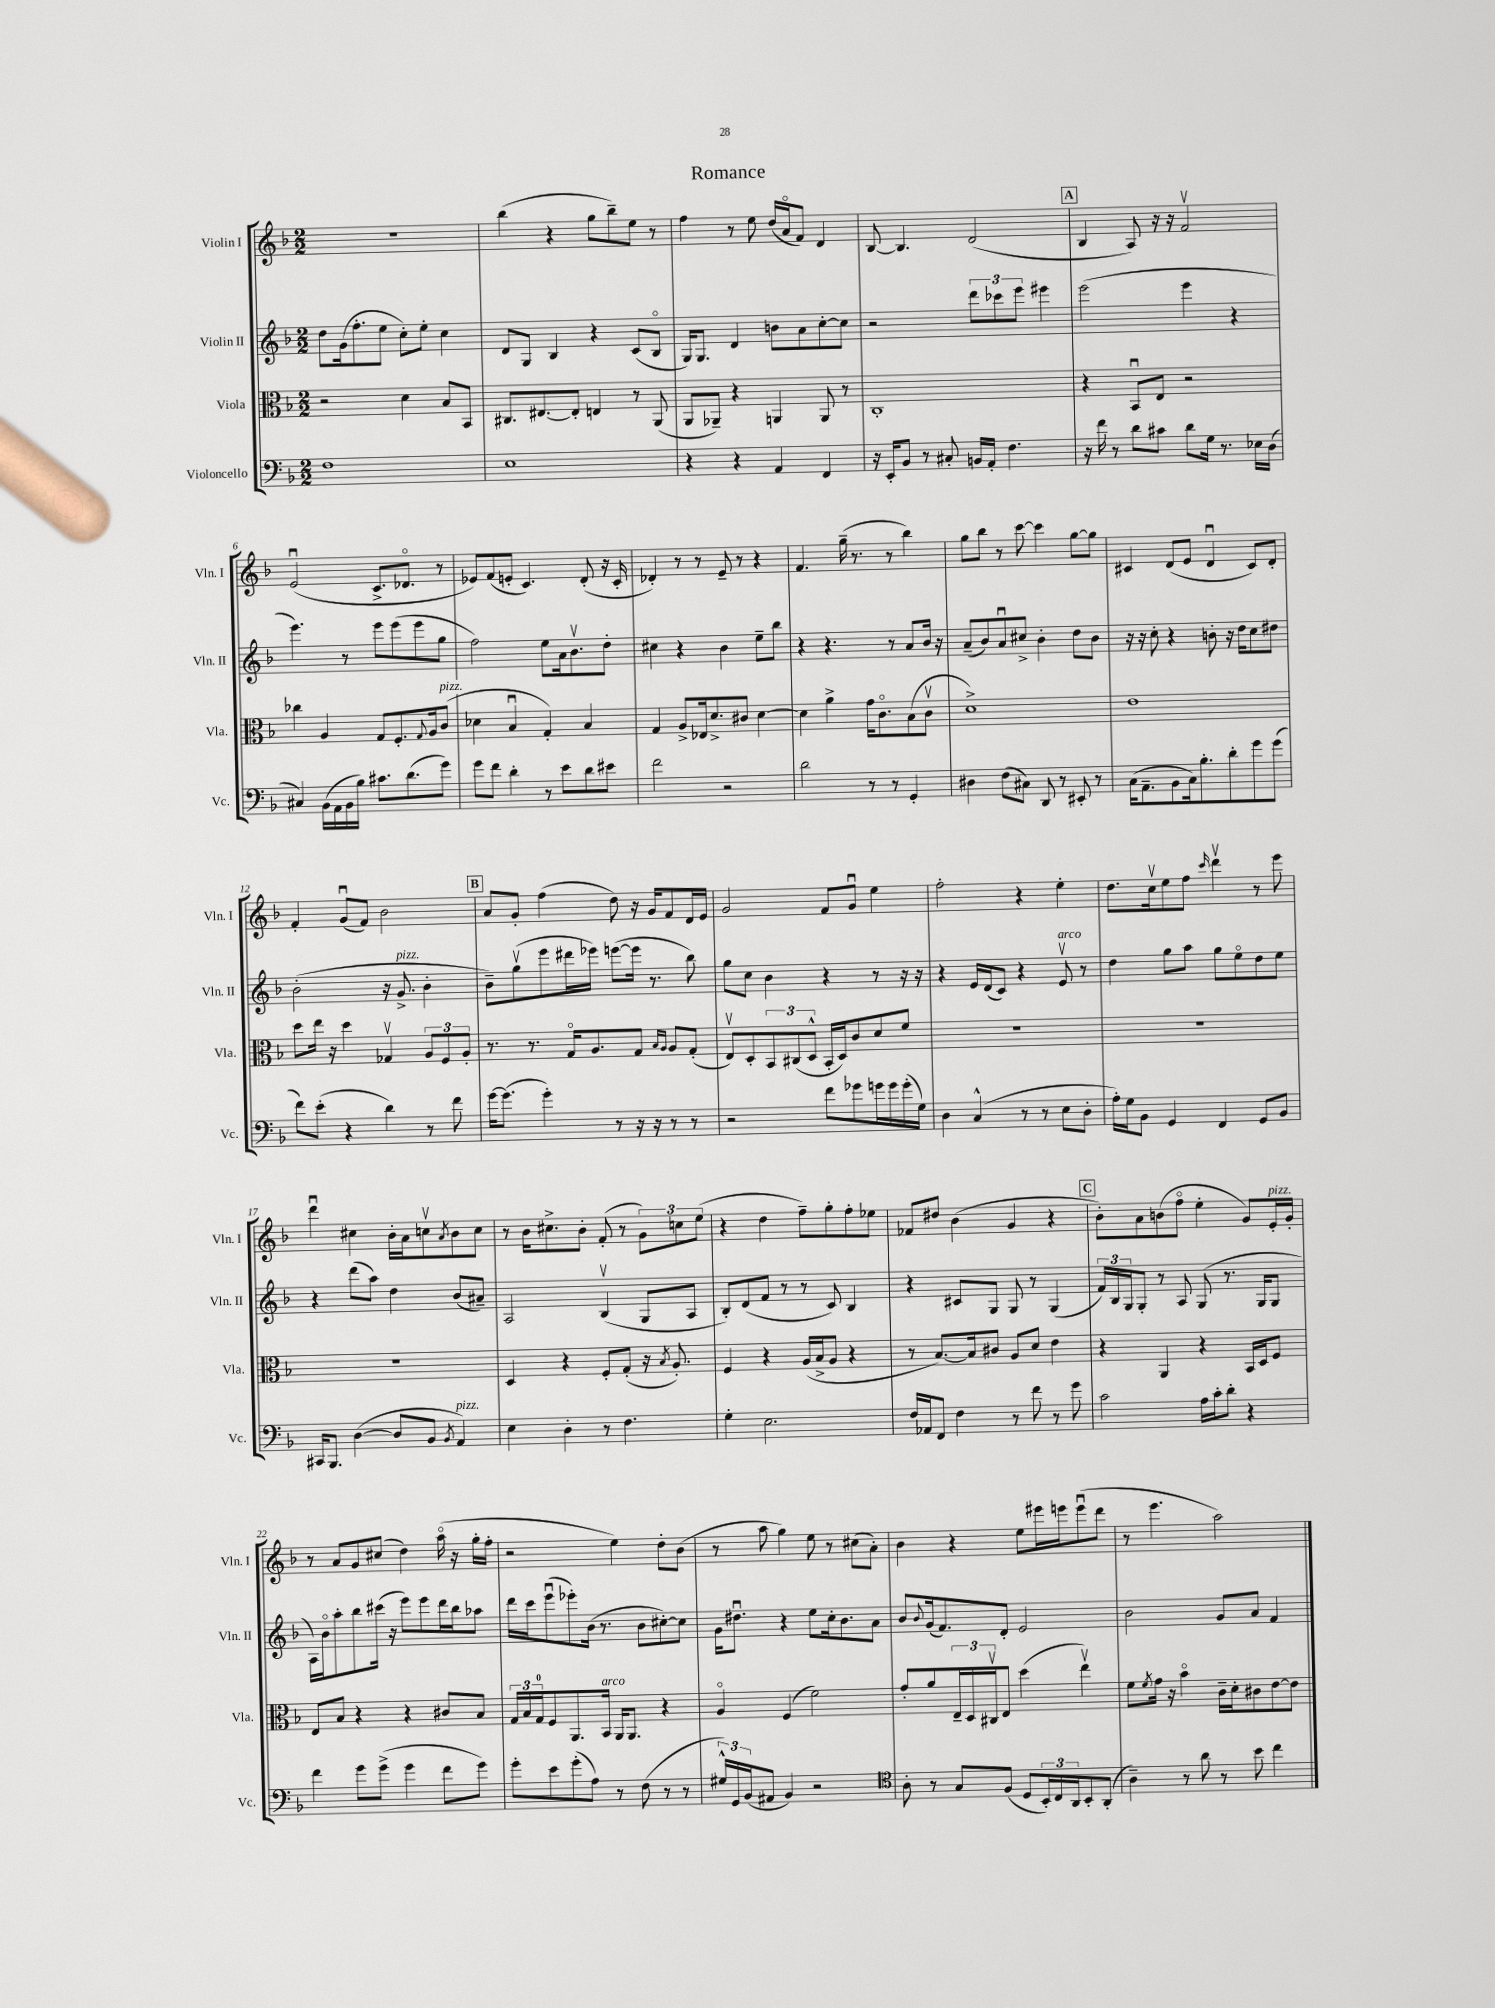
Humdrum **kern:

**kern	**kern	**kern	**kern
*part4	*part3	*part2	*part1
*staff4	*staff3	*staff2	*staff1
*I"Violoncello	*I"Viola	*I"Violin II	*I"Violin I
*I'Vc.	*I'Vla.	*I'Vln. II	*I'Vln. I
*clefF4	*clefC3	*clefG2	*clefG2
*k[b-]	*k[b-]	*k[b-]	*k[b-]
*M2/2	*M2/2	*M2/2	*M2/2
=1	=1	=1	=1
1F	2r	8dd\L	1r
.	.	(16g\k	.
.	.	8.ff'\	.
.	.	8ee\J	.
.	4d\	8cc'\L)	.
.	.	8ee'\J	.
.	8B-/L	4cc\	.
.	8BB-/J	.	.
=2	=2	=2	=2
1E	8.C#X/L	8d/L	(4bb-\
.	.	8G/J	.
.	[8.E#X/	.	.
.	.	4B-/	4r
.	8E#'/J]	.	.
.	4En/	4r	8gg\L
.	.	.	8bb-~\)
.	8r	(8c/L	8ee\J
.	(8AA/	8B-/J	8r
=3	=3	=3	=3
4r	8AA/L	16G/KL)	4ff\
.	.	8.G/J	.
.	8AA-X~/J)	.	.
4r	4r	4d/	8r
.	.	.	8ee\
4AA/	4AAn/	8bn\L	(16dd/LL
.	.	.	16a/J
.	.	8a\	8f/J)
4FF/	8AA/	[8cc'\	4d/
.	8r	8cc\J]	.
=4	=4	=4	=4
16r	1C'	2r	[8B-/
16EE'/KL	.	.	.
8BB-/J	.	.	4.B-/]
8r	.	.	.
8C#X'/	.	.	.
16BBn/LL	.	12ddd\L	(2d/
16AA'/JJ	.	.	.
.	.	12ccc-X\	.
4.F\	.	.	.
.	.	12eee\J	.
.	.	4eee#X\	.
!!LO:REH:place=s1:t=A
=5	=5	=5	=5
16r	4r	(2eee\	4B-/
16f\	.	.	.
8r	.	.	.
8d\L	8BB-u/L	.	8A/)
8c#X\J	8E/J	.	16r
.	.	.	16r
8d\L	2r	4eee\	2fv/
16G\Jk	.	.	.
8.r	.	.	.
.	.	4r	.
16E-X\LL	.	.	.
(16D\JJ	.	.	.
!!LO:LB:g=z
=6	=6	=6	=6
4C#X/)	4cc-X\	4.eee\)	(2eu/
(16BB-\LL	4A/	.	.
16AA\	.	.	.
16BB-\	.	8r	.
16B-\JJ)	.	.	.
8.c#X\L	8G/L	8eee\L	8.c^/L
.	8.F'/	(8eee\	.
(8.d\	.	.	8.d-X/J
.	.	8eee\	.
.	8qqG/	.	.
.	16A/k	.	.
!	!LO:TX:a:i:t=pizz.	!	!
8g\J)	(8c/J	8gg\J	8r
=7	=7	=7	=7
8g\L	4d-X\	2ff\)	8e-X/L)
8f\J	.	.	(8f/
4d'\	4B-u/	.	8en'/J
.	.	.	4.c/)
8r	4G'/)	8ee\L	.
8e\L	.	16a\k	.
.	.	8.b-v\	.
8d\	4B-/	.	(8d'/
8e#X\J	.	8dd'\J	16r
.	.	.	16c'/
=8	=8	=8	=8
2f\	4G/	4cc#X\	4d-X'/)
.	8A^/L	4r	8r
.	16E-X/k	.	8r
.	8.d^/	.	.
2r	.	4b-\	8e~/
.	8c#X/J	.	8r
.	[4d\	8ee~\L	4r
.	.	8bb-\J	.
=9	=9	=9	=9
2d\	4d\]	4r	4.f/
.	4a^\	4.r	.
.	.	.	(16gg~\
.	.	.	8.r
8r	16g\KL	.	.
.	8.c\	.	.
8r	.	8r	8r
4GG'/	(8B-\	8a/L	4bb-\)
.	8cv\J	16b-/Jk	.
.	.	16r	.
=10	=10	=10	=10
4D#X\	1d^)	(8a~/L	8gg\L
.	.	8b-/)	8bb-\J
(8F\L	.	8au/	8r
8C#X\J)	.	8cc#X^/J	[8ccc\
8DD/	.	4b-'\	4ccc\]
8r	.	.	.
8EE#X'/	.	8dd\L	[8gg\L
8r	.	8b-\J	8gg\J]
=11	=11	=11	=11
(16C\KL	1e	16r	4c#X/
8.AA~\	.	16r	.
.	.	8cc'\	.
8BB-\	.	4r	(8d/L
16C\k)	.	.	8e/J
8.B-'\	.	.	.
.	.	8bn'\	4du/
8d'\	.	16r	.
.	.	16dd\KL	.
8g\	.	8cc\	8c#/L)
(8g\J	.	8dd#X\J	8d'/J
!!LO:LB:g=z
=12	=12	=12	=12
8f\L)	8dd\L	(2b-'\	4f'/
(8e'\J	16ee\Jk	.	.
.	16r	.	.
4r	4dd\	.	(8gu/L
.	.	.	8f/J)
4d\)	4G-Xv/	16r	2b-\
!	!	!LO:TX:a:i:t=pizz.	!
.	.	8.g^/	.
8r	12A/L	4b-'\	.
.	12F/	.	.
8f\	.	.	.
.	12A'/J	.	.
!!LO:REH:place=s1:t=B
=13	=13	=13	=13
[16g\KL	8.r	8b-~\L)	8a/L
(8.g\J]	.	.	.
.	.	(8ggv\	8g'/J
.	8.r	.	.
4g'\)	.	8eee\	(4ff\
.	16G/KL	16ddd#X\L	.
.	8.A/	16eee-X\JJ)	.
8r	.	([8eeen\L	8dd\)
16r	8G/J	16eee\Jk]	16r
16r	.	8.r	16g/KL
.	16qqB-/LL	.	.
.	16qqA/JJ	.	.
8r	8A/L	.	8f/
8r	(8G'/J	8bb-\)	16d/L
.	.	.	16e/JJ
=14	=14	=14	=14
2r	8Ev/L)	8gg\L	2g/
.	8D'/	8cc\J	.
.	12BB-/	4b-\	.
.	(12C#X/	.	.
.	12D^^/J	.	.
8f\L	16BB-'/LL	4r	8f/L
.	16D/J)	.	.
8g-X\	8c/	.	8gu/J
16gn\L	8d/	8r	4ee\
16g\	.	.	.
(16g'\	8f/J	16r	.
16G\JJ)	.	16r	.
=15	=15	=15	=15
4D\	1r	4r	2ff'\
(4C^^/	.	16e/LL	.
.	.	(16d/J	.
.	.	8c/J)	.
8r	.	4r	4r
8r	.	.	.
!	!	!LO:TX:a:i:t=arco	!
8E\L	.	8ev/	4ee'\
8D'\J	.	8r	.
=16	=16	=16	=16
16A'\LL)	1r	4dd\	8.dd\L
16G\J	.	.	.
8BB-\J	.	.	.
.	.	.	16ccv\k
4GG/	.	8gg\L	8ee\
.	.	8aa\J	8ff\J
.	.	.	16qqccc/
4FF/	.	8gg\L	4dddv\
.	.	8ee\	.
8GG/L	.	8dd\	8r
8BB-/J	.	8ee\J	8eee\
!!LO:LB:g=z
=17	=17	=17	=17
16CC#X/KL	1r	4r	4dddu\
8.BBB-/J	.	.	.
([4D\	.	(8ddd\L	4cc#X\
.	.	8aa\J)	.
8D/L]	.	4dd\	16b-'\LL
.	.	.	16a\J
8BB-/J	.	.	8ccnv\
8qBB-/	.	.	8qa/
!LO:TX:a:i:t=pizz.	!	!	!
4AA/)	.	(8b-/L	8b-\
.	.	8a#X~/J)	8cc\J
=18	=18	=18	=18
4E\	4D/	2A/	8r
.	.	.	16b-\KL
.	.	.	8.cc#X^\
4D'\	4r	.	.
.	.	.	8b-'\J
8r	8F'/L	(4B-v/	(8f'/
4.F\	(8G'/J	.	8r
.	16r	8G/L	12g\L)
.	8qB-/	.	.
.	8.A'/)	.	.
.	.	.	12ccn\
.	.	8A/J	.
.	.	.	(12ee\J
=19	=19	=19	=19
4G'\	4F/	8B-'/L)	4r
.	.	(8d/	.
2.E\	4r	8f/J	4dd\
.	.	8r	.
.	(16A/LL	8r	8ff~\L)
.	16B-^/J	.	.
.	8A/J	8c/)	8gg'\
.	4r	4B-/	8ff'\
.	.	.	8ee-X\J
=20	=20	=20	=20
16F/LL	8r	4r	8f-X/L
16AA-X/J	.	.	.
8FF/J	[8.B-/L)	.	8dd#X/J
4F\	.	8c#X/L	(4b-\
.	16B-/k]	.	.
.	8c#X/J	8G/J	.
8r	8A/L	8G/	4g/
8f\	8d/J	8r	.
8r	4e\	(4G/	4r
8g\	.	.	.
!!LO:REH:place=s1:t=C
=21	=21	=21	=21
2c\	4r	24f/LL)	8b-'\L)
.	.	24B-/	.
.	.	24G/J	.
.	.	8G'/J	8a\
.	4AA/	8r	(8bn\
.	.	8A/	8ff\J
16A\LL	4r	(8G/	4ee'\
16c'\J	.	.	.
8d'\J	.	8.r	.
4r	16BB-/LL	.	8g/L)
.	16D/J	16G/KL	.
!	!	!	!LO:TX:a:i:t=pizz.
.	8F/J	8G/J	16e'/L
.	.	.	16g'/JJ
!!LO:LB:g=z
=22	=22	=22	=22
4f\	8E/L	16A\LL)	8r
.	.	16b-\J	.
.	8B-/J	8aa'\	8a/L
8g\L	4r	8bb-\	8g/
(8g^\J	.	(16ccc#X\Jk	(8cc#X/J
.	.	16r	.
4g\	4r	8eee\L)	4dd\)
.	.	8eee\	.
8f\L	8c#X/L	16ddd\L	(16aa\
.	.	16bb-\J	16r
8g\J)	8B-/J	8aa-X\J	16gg'\LL
.	.	.	16ff'\JJ
=23	=23	=23	=23
8g'\L	24G/LL	16ddd\LL	2r
.	24B-/	.	.
.	.	16ccc\J	.
.	24G/J	.	.
8e\	8F/	(8eeeu\	.
(8g'\	8.AA/	8eee-X'\)	.
8A\J)	.	(16b-\Jk	.
!	!LO:TX:a:i:t=arco	!	!
.	16BB-/Jk	8.r	.
8r	16AA/KL	.	4ee\)
.	8.AA/J	.	.
(8F\	.	8b-\L	.
8r	4r	[8cc#X'\)	8dd'\L
8r	.	8cc#\J]	(8b-\J
=24	=24	=24	=24
24G#X^^/LL)	4A/	16g\KL	8r
24GG/	.	.	.
.	.	8.dd#Xu\J	.
(24BB-/J	.	.	.
8AA#X/J	.	.	8aa\
4BB-/)	(4F/	4r	4gg\)
2r	2f\)	8ee\L	8ee\
.	.	16cc'\k	8r
.	.	8.b-\	.
.	.	.	(8cc#X\L
.	.	8a\J	8a'\J)
=25	=25	=25	=25
*clefC4	*	*	*
8A'\	8g'/L	8b-/L	4b-\
.	.	8qqb-/	.
8r	8a/	(16g/k	.
.	.	8.f/)	.
8G/L	24E~/L	.	4r
.	24D/	.	.
.	24C#Xv/J	.	.
(8F/J	8E/J	8d'/J	.
8D/L	(4dd\	2e/	8ee\L
24BB-'/L)	.	.	16eee#X\L
24C/	.	.	.
.	.	.	16eeen\J
24AA/J	.	.	.
8BB-'/	4eev\)	.	(8eeeu\
(8AA'/J	.	.	8ddd\J
=26	=26	=26	=26
4A~\)	8f\L	2b-\	8r
.	8qf/	.	.
.	16g\Jk	.	4.eee\
.	16r	.	.
8r	4b-\	.	.
8a\	.	.	.
8r	16c~\LL	8g/L	2aa\)
.	16d'\J	.	.
8b-\	8c#X\	8a/J	.
4cc\	[8e\	4f/	.
.	8e\J]	.	.
==	==	==	==
*-	*-	*-	*-
